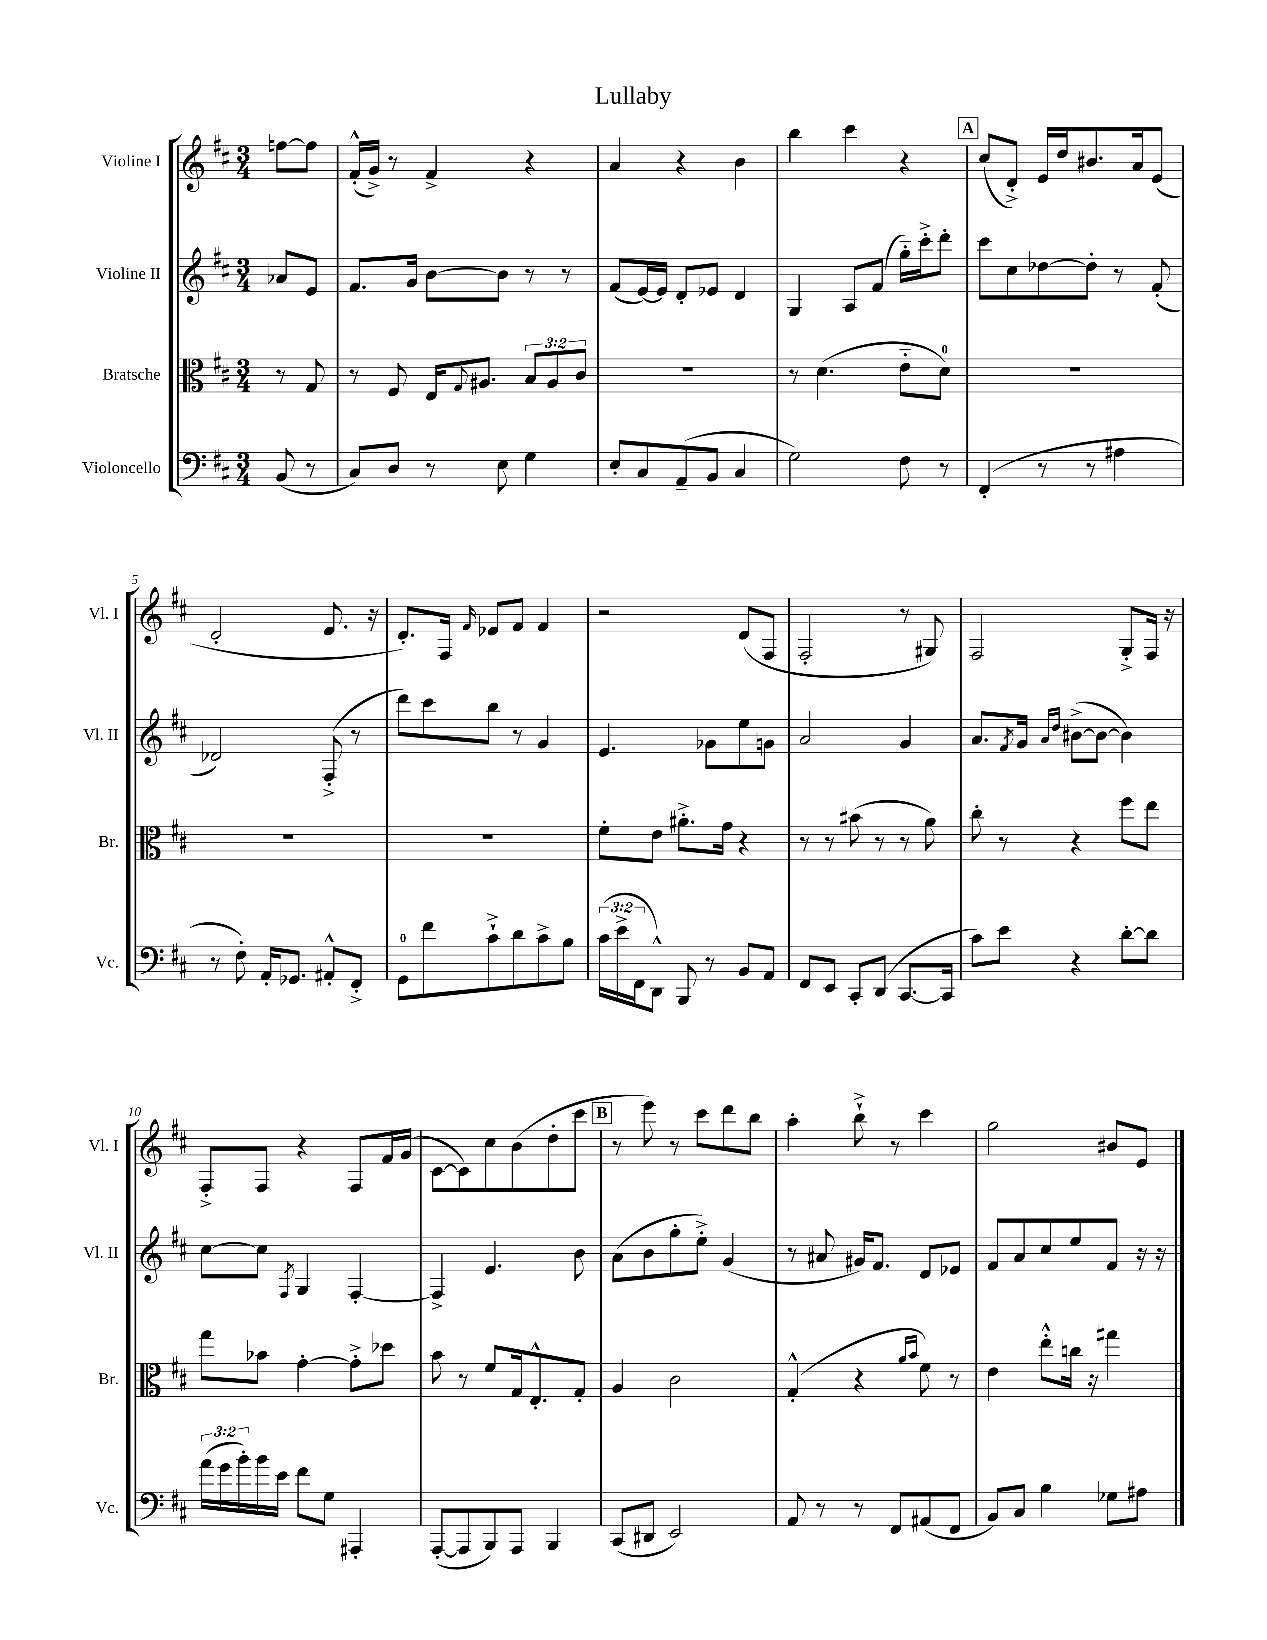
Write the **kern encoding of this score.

**kern	**kern	**kern	**kern
*staff4	*staff3	*staff2	*staff1
*clefF4	*clefC3	*clefG2	*clefG2
*k[f#c#]	*k[f#c#]	*k[f#c#]	*k[f#c#]
*M3/4	*M3/4	*M3/4	*M3/4
(8BB	8r	8a-	[8ff
8r	8G	8e	8ff]
=	=	=	=
8C#)	8r	8.f#	(16f#'^^
.	.	.	16g^)
8D	8F#	.	8r
.	.	16g	.
8r	16E	[8b	4f#^
.	8qqG	.	.
.	8.A#	.	.
8E	.	8b]	.
4G	12B	8r	4r
.	12A#	.	.
.	.	8r	.
.	12c#	.	.
=	=	=	=
8E'	2.r	(8f#	4a
8C#	.	[16e)	.
.	.	16e]	.
(8AA~	.	8d'	4r
8BB	.	8e-	.
4C#	.	4d	4b
=	=	=	=
2G)	8r	4G	4bb
.	(4.d	.	.
.	.	8A	4ccc#
.	.	(8f#	.
8F#	8e'~	16gg'~)	4r
.	.	16ccc#'^	.
8r	8d)	8ddd'	.
=	=	=	=
(4FF#'	2.r	8ccc#	(8cc#
.	.	8cc#	8d'^)
8r	.	[8dd-	16e
.	.	.	16dd
8r	.	8dd-']	8.b#
4A#	.	8r	.
.	.	.	16a
.	.	(8f#'	(8e
=	=	=	=
8r	2.r	2d-)	2d'
8F#')	.	.	.
16AA'	.	.	.
8.GG-	.	.	.
8AA#'^^	.	(8F#'^	8.e
8FF#'^	.	8r	.
.	.	.	16r
=	=	=	=
8GG	2.r	8ddd)	8.d')
8f#	.	8ccc#	.
.	.	.	16F#
.	.	.	16qqf#
8c#`^	.	8bb	8e-
8d	.	8r	8f#
8c#^	.	4g	4f#
8B	.	.	.
=	=	=	=
(24c#	8f#'	4.e	2r
24e^	.	.	.
24FF#	.	.	.
8DD^^)	8e	.	.
8BBB	8.a#'^	.	.
8r	.	8g-	.
.	16g	.	.
8BB	4r	8ee	(8d
8AA	.	8g	8F#
=	=	=	=
8FF#	8r	2a	2F#'
8EE	8r	.	.
8CC#'	(8b#	.	.
(8DD	8r	.	.
[8.CC#	8r	4g	8r
.	8a)	.	8G#)
16CC#]	.	.	.
=	=	=	=
8c#)	8cc#'	8.a	2F#
8e	8r	.	.
.	.	8qf#	.
.	.	16g	.
.	.	16qqa	.
.	.	16qqdd	.
4r	4r	([8b#^	.
.	.	8b#_	.
[8d'	8ff#	4b#])	8G'^
8d]	8ee	.	16F#
.	.	.	16r
=	=	=	=
(24a	8gg	[8cc#	8F#'^
24g	.	.	.
24b')	.	.	.
16b	8b-	8cc#]	8F#
16e	.	.	.
.	.	8qF#	.
8f#	[4g'	4G	4r
8G	.	.	.
4AAA#'	8g'^]	[4F#'	8F#
.	8dd-	.	16f#
.	.	.	(16g
=	=	=	=
([8AAA'	8b	4F#^]	[8c#
8AAA]	8r	.	8c#])
8BBB)	8f#	4.e	8cc#
8AAA	16G	.	(8b
.	8.E'^^	.	.
4BBB	.	.	8dd'
.	8G'	8b	8ccc#
=	=	=	=
(8CC#	4A	(8a	8r
8DD#	.	8b	8eee)
2EE)	2c#	8gg'	8r
.	.	8ee'^)	8ccc#
.	.	(4g	8ddd
.	.	.	8bb
=	=	=	=
8AA	(4G'^^	8r	4aa'
8r	.	8a#	.
8r	4r	16g#)	8bb`^
.	.	8.f#	.
8FF#	.	.	8r
.	16qqa	.	.
.	16qqb	.	.
(8AA#	8f#)	8d	4ccc#
8FF#	8r	8e-	.
=	=	=	=
8BB)	4e	8f#	2gg
8C#	.	8a	.
4B	8ee'^^	8cc#	.
.	16cc	8ee	.
.	16r	.	.
8G-	4gg#	8f#	8b#
8A#	.	16r	8e
.	.	16r	.
==	==	==	==
*-	*-	*-	*-
